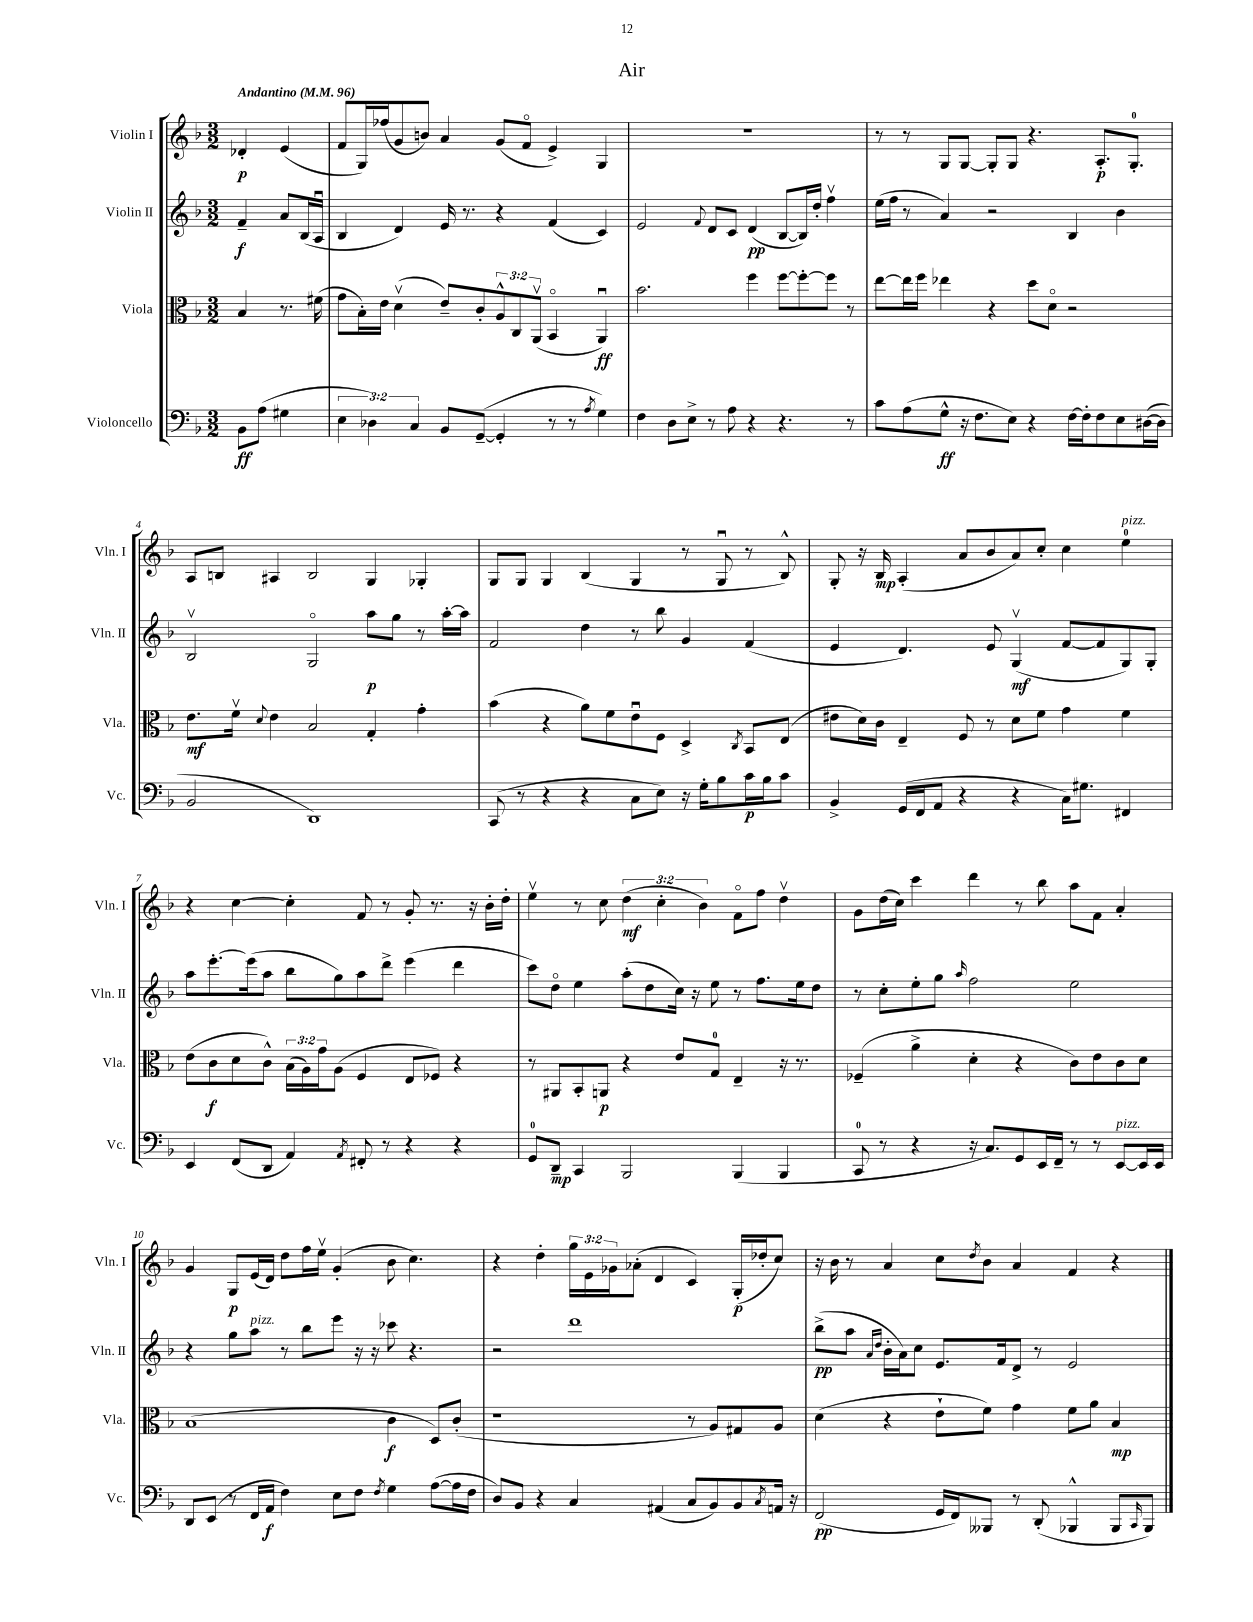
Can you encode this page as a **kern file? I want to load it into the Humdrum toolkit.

**kern	**dynam	**kern	**dynam	**kern	**dynam	**kern	**dynam
*part4	*part4	*part3	*part3	*part2	*part2	*part1	*part1
*staff4	*staff4	*staff3	*staff3	*staff2	*staff2	*staff1	*staff1
*I"Violoncello	*	*I"Viola	*	*I"Violin II	*	*I"Violin I	*
*I'Vc.	*	*I'Vla.	*	*I'Vln. II	*	*I'Vln. I	*
*clefF4	*	*clefC3	*	*clefG2	*	*clefG2	*
*k[b-]	*	*k[b-]	*	*k[b-]	*	*k[b-]	*
*M3/2	*	*M3/2	*	*M3/2	*	*M3/2	*
*MM96	*	*MM96	*	*MM96	*	*MM96	*
=	=	=	=	=	=	=	=
!	!	!	!	!	!	!LO:TX:a:B:t=Andantino	!
8BB-\L	ff	4B-/	.	4f~/	f	4d-X'/	p
(8A\J	.	.	.	.	.	.	.
4G#X\	.	8.r	.	8a/L	.	(4e/	.
.	.	.	.	(16B-/L	.	.	.
.	.	(16f#X\	.	16Au/JJ	.	.	.
=1	=1	=1	=1	=1	=1	=1	=1
6E\	.	8g\L	.	4B-/	.	8f/L	.
.	.	16B-'\L)	.	.	.	16G/L)	.
6D-X\)	.	.	.	.	.	.	.
.	.	16e\JJ	.	.	.	(16ff-X/J	.
.	.	(4dv\	.	4d/)	.	8g/	.
6C/	.	.	.	.	.	.	.
.	.	.	.	.	.	8bn/J)	.
8BB-/L	.	8e~/L)	.	16e/	.	4a/	.
.	.	.	.	8.r	.	.	.
([8GG~/J	.	8c'/	.	.	.	.	.
4GG'/]	.	12A^^/	.	4r	.	(8g/L	.
.	.	12C/	.	.	.	.	.
.	.	.	.	.	.	8f/J	.
.	.	(12AAv/J	.	.	.	.	.
8r	.	4BB-/	.	(4f/	.	4e^/)	.
8r	.	.	.	.	.	.	.
8qA/	.	.	.	.	.	.	.
4G\)	.	4AAu/)	ff	4c/)	.	4G/	.
=2	=2	=2	=2	=2	=2	=2	=2
4F\	.	2.b-\	.	2e/	.	1.r	.
8D\L	.	.	.	.	.	.	.
8E^\J	.	.	.	.	.	.	.
.	.	.	.	8qqf/	.	.	.
8r	.	.	.	8d/L	.	.	.
8A\	.	.	.	8c/J	.	.	.
4r	.	4ff\	.	(4d/	pp	.	.
4.r	.	[8ff\L	.	[8B-/L	.	.	.
.	.	8ff'\_	.	16B-/L])	.	.	.
.	.	.	.	16dd'/JJ	.	.	.
.	.	8ff\J]	.	4ffv\	.	.	.
8r	.	8r	.	.	.	.	.
=3	=3	=3	=3	=3	=3	=3	=3
8c\L	.	[8ee\L	.	(16ee\LL	.	8r	.
.	.	.	.	16ff\JJ	.	.	.
(8A\	.	16ee\L]	.	8r	.	8r	.
.	.	16ff\JJ	.	.	.	.	.
8G^^\J	ff	4ee-X\	.	4a/)	.	8G/L	.
16r	.	.	.	.	.	[8G/J	.
8.F\L	.	.	.	.	.	.	.
.	.	4r	.	2r	.	8G'/L]	.
8E\J)	.	.	.	.	.	8G/J	.
4r	.	8dd\L	.	.	.	4.r	.
.	.	8d\J	.	.	.	.	.
[16F\LL	.	2r	.	4B-/	.	.	.
16F'\J]	.	.	.	.	.	.	.
8F\	.	.	.	.	.	8.A'/L	p
8E\	.	.	.	4b-\	.	.	.
.	.	.	.	.	.	8.G'/J	.
([16D#X\L	.	.	.	.	.	.	.
16D#\JJ]	.	.	.	.	.	.	.
!!LO:LB:g=z
=4	=4	=4	=4	=4	=4	=4	=4
2BB-/	.	8.e\L	mf	2B-v/	.	8A/L	.
.	.	.	.	.	.	8Bn/J	.
.	.	16fv\Jk	.	.	.	.	.
.	.	8qqd/	.	.	.	.	.
.	.	4e\	.	.	.	4A#X/	.
1DD)	.	2B-/	.	2G/	.	2B/	.
.	.	4G'/	.	8aa\L	p	4G/	.
.	.	.	.	8gg\J	.	.	.
.	.	4g'\	.	8r	.	4G-X'/	.
.	.	.	.	[16aa'\LL	.	.	.
.	.	.	.	16aa\JJ]	.	.	.
=5	=5	=5	=5	=5	=5	=5	=5
(8CC/	.	(4b-\	.	2f/	.	8G/L	.
8r	.	.	.	.	.	8G/J	.
4r	.	4r	.	.	.	4G/	.
4r	.	8a\L)	.	4dd\	.	(4B-/	.
.	.	8f\	.	.	.	.	.
8C\L	.	8eu\	.	8r	.	4G/	.
8E\J)	.	8F\J	.	8bb-\	.	.	.
16r	.	4D^/	.	4g/	.	8r	.
16G'\KL	.	.	.	.	.	.	.
8B-\	.	.	.	.	.	8Gu/	.
.	.	8qC/	.	.	.	.	.
16c\L	p	8BB-/L	.	(4f/	.	8r	.
16B-\J	.	.	.	.	.	.	.
8c\J	.	(8E/J	.	.	.	8B-^^/)	.
=6	=6	=6	=6	=6	=6	=6	=6
4BB-^/	.	8e#X\L	.	4e/	.	8G'/	.
.	.	16d\L)	.	.	.	16r	.
.	.	16c\JJ	.	.	.	16B-/	mp
(16GG/LL	.	4E~/	.	4.d/)	.	(4A'/	.
16FF/J	.	.	.	.	.	.	.
8AA/J	.	.	.	.	.	.	.
4r	.	8F/	.	.	.	8a/L	.
.	.	8r	.	8e/	.	8b-/	.
4r	.	8d\L	.	(4Gv/	mf	8a/)	.
.	.	8f\J	.	.	.	8cc'/J	.
16C\KL)	.	4g\	.	[8f/L	.	4cc\	.
8.G#X\J	.	.	.	.	.	.	.
.	.	.	.	8f/]	.	.	.
!	!	!	!	!	!	!LO:TX:a:i:t=pizz.	!
4FF#X/	.	4f\	.	8G/)	.	4ee\	.
.	.	.	.	8G'/J	.	.	.
!!LO:LB:g=z
=7	=7	=7	=7	=7	=7	=7	=7
4EE/	.	(8e\L	.	8aa\L	.	4r	.
.	.	8c\	f	[8.eee'\	.	.	.
(8FF/L	.	8d\	.	.	.	[4cc\	.
.	.	.	.	(16eee\k]	.	.	.
8DD/J	.	8c^^\J)	.	8aa\J	.	.	.
4AA/)	.	(24B-\LL	.	8bb-\L	.	4cc'\]	.
.	.	24A\)	.	.	.	.	.
.	.	24g\J	.	.	.	.	.
.	.	(8A\J	.	8gg\)	.	.	.
8qAA/	.	.	.	.	.	.	.
8FF#X'/	.	4F/	.	8aa\	.	8f/	.
8r	.	.	.	8ddd^\J	.	8r	.
4r	.	8E/L	.	(4eee\	.	8g'/	.
.	.	8F-X/J)	.	.	.	8.r	.
4r	.	4r	.	4ddd\	.	.	.
.	.	.	.	.	.	16r	.
.	.	.	.	.	.	16b-'\LL	.
.	.	.	.	.	.	16dd'\JJ	.
=8	=8	=8	=8	=8	=8	=8	=8
8GG/L	.	8r	.	8ccc\L)	.	4eev\	.
8DD~/J	mp	8AA#X/L	.	8dd\J	.	.	.
4CC/	.	8BB-'/	.	4ee\	.	8r	.
.	.	8AAn/J	p	.	.	8cc\	.
2BBB-/	.	4r	.	(8aa'\L	.	(6dd\	mf
.	.	.	.	8dd\	.	.	.
.	.	.	.	.	.	6cc'\	.
.	.	8e/L	.	16cc\Jk)	.	.	.
.	.	.	.	16r	.	.	.
.	.	.	.	.	.	6b-\)	.
.	.	8G/J	.	8ee\	.	.	.
(4BBB-/	.	4E~/	.	8r	.	8f\L	.
.	.	.	.	8.ff\L	.	8ff\J	.
4BBB-/	.	16r	.	.	.	4ddv\	.
.	.	8.r	.	16ee\k	.	.	.
.	.	.	.	8dd\J	.	.	.
=9	=9	=9	=9	=9	=9	=9	=9
8CC/	.	(4F-X~/	.	8r	.	8g\L	.
8r	.	.	.	8cc'\L	.	(16dd\L	.
.	.	.	.	.	.	16cc\JJ)	.
4r	.	4a^\	.	8ee'\	.	4ccc\	.
.	.	.	.	8gg\J	.	.	.
.	.	.	.	16qqaa/	.	.	.
16r	.	4d'\	.	2ff\	.	4ddd\	.
8.C/L)	.	.	.	.	.	.	.
8GG/	.	4r	.	.	.	8r	.
16EE/L	.	.	.	.	.	8bb-\	.
16FF~/JJ	.	.	.	.	.	.	.
8r	.	8c\L)	.	2ee\	.	8aa\L	.
8r	.	8e\	.	.	.	8f\J	.
!LO:TX:a:i:t=pizz.	!	!	!	!	!	!	!
[8EE/L	.	8c\	.	.	.	4a'/	.
16EE/L]	.	8d\J	.	.	.	.	.
16EE/JJ	.	.	.	.	.	.	.
!!LO:LB:g=z
=10	=10	=10	=10	=10	=10	=10	=10
8DD/L	.	(1B-	.	4r	.	4g/	.
(8EE/J	.	.	.	.	.	.	.
8r	.	.	.	8gg\L	.	8G/L	p
!	!	!	!	!LO:TX:a:i:t=pizz.	!	!	!
16FF/LL	.	.	.	8aa\J	.	(16e/L	.
16AA/JJ	f	.	.	.	.	16d/JJ)	.
4F\)	.	.	.	8r	.	8dd\L	.
.	.	.	.	8bb-\L	.	16ff\L	.
.	.	.	.	.	.	16eev\JJ	.
8E\L	.	.	.	8eee\J	.	(4g'/	.
8F\J	.	.	.	16r	.	.	.
.	.	.	.	16r	.	.	.
8qF/	.	.	.	.	.	.	.
4G\	.	4c\	f	8ccc-X\	.	8b-\	.
.	.	.	.	4.r	.	4.cc\)	.
([8A\L	.	8D/L)	.	.	.	.	.
16A\L]	.	(8c'/J	.	.	.	.	.
16F\JJ	.	.	.	.	.	.	.
=11	=11	=11	=11	=11	=11	=11	=11
8D/L)	.	1r	.	2r	.	4r	.
8BB-/J	.	.	.	.	.	.	.
4r	.	.	.	.	.	4dd'\	.
4C/	.	.	.	1ddd	.	24gg\LL	.
.	.	.	.	.	.	24e\	.
.	.	.	.	.	.	24g-X\J	.
.	.	.	.	.	.	(8a-X'\J	.
(4AA#X/	.	.	.	.	.	4d/	.
8C/L	.	8r	.	.	.	4c/)	.
8BB-/)	.	8A/L)	.	.	.	.	.
8BB-/	.	8G#X/	.	.	.	(16G'/LL	p
.	.	.	.	.	.	16dd-X'/J	.
8qC/	.	.	.	.	.	.	.
16AAn/Jk	.	8A/J	.	.	.	8cc/J)	.
16r	.	.	.	.	.	.	.
=12	=12	=12	=12	=12	=12	=12	=12
(2FF/	pp	(4d\	.	(8bb-^\L	pp	16r	.
.	.	.	.	.	.	16b-\	.
.	.	.	.	8aa\J	.	8r	.
.	.	.	.	16qqa/LL	.	.	.
.	.	.	.	16qqdd/JJ	.	.	.
.	.	4r	.	16b-'\LL	.	4a/	.
.	.	.	.	16a\J)	.	.	.
.	.	.	.	8cc\J	.	.	.
16GG/LL	.	8e`\L	.	8.e/L	.	8cc\L	.
16FF/J)	.	.	.	.	.	.	.
.	.	.	.	.	.	8qdd/	.
8BBB--X/J	.	8f\J)	.	.	.	8b-\J	.
.	.	.	.	16f/k	.	.	.
8r	.	4g\	.	8d^/J	.	4a/	.
(8DD'/	.	.	.	8r	.	.	.
4BBB-X^^/	.	8f\L	.	2e/	.	4f/	.
.	.	8a\J	.	.	.	.	.
8BBB-/L	.	4B-/	mp	.	.	4r	.
16qqCC/	.	.	.	.	.	.	.
8BBB-/J)	.	.	.	.	.	.	.
==	==	==	==	==	==	==	==
*-	*-	*-	*-	*-	*-	*-	*-
